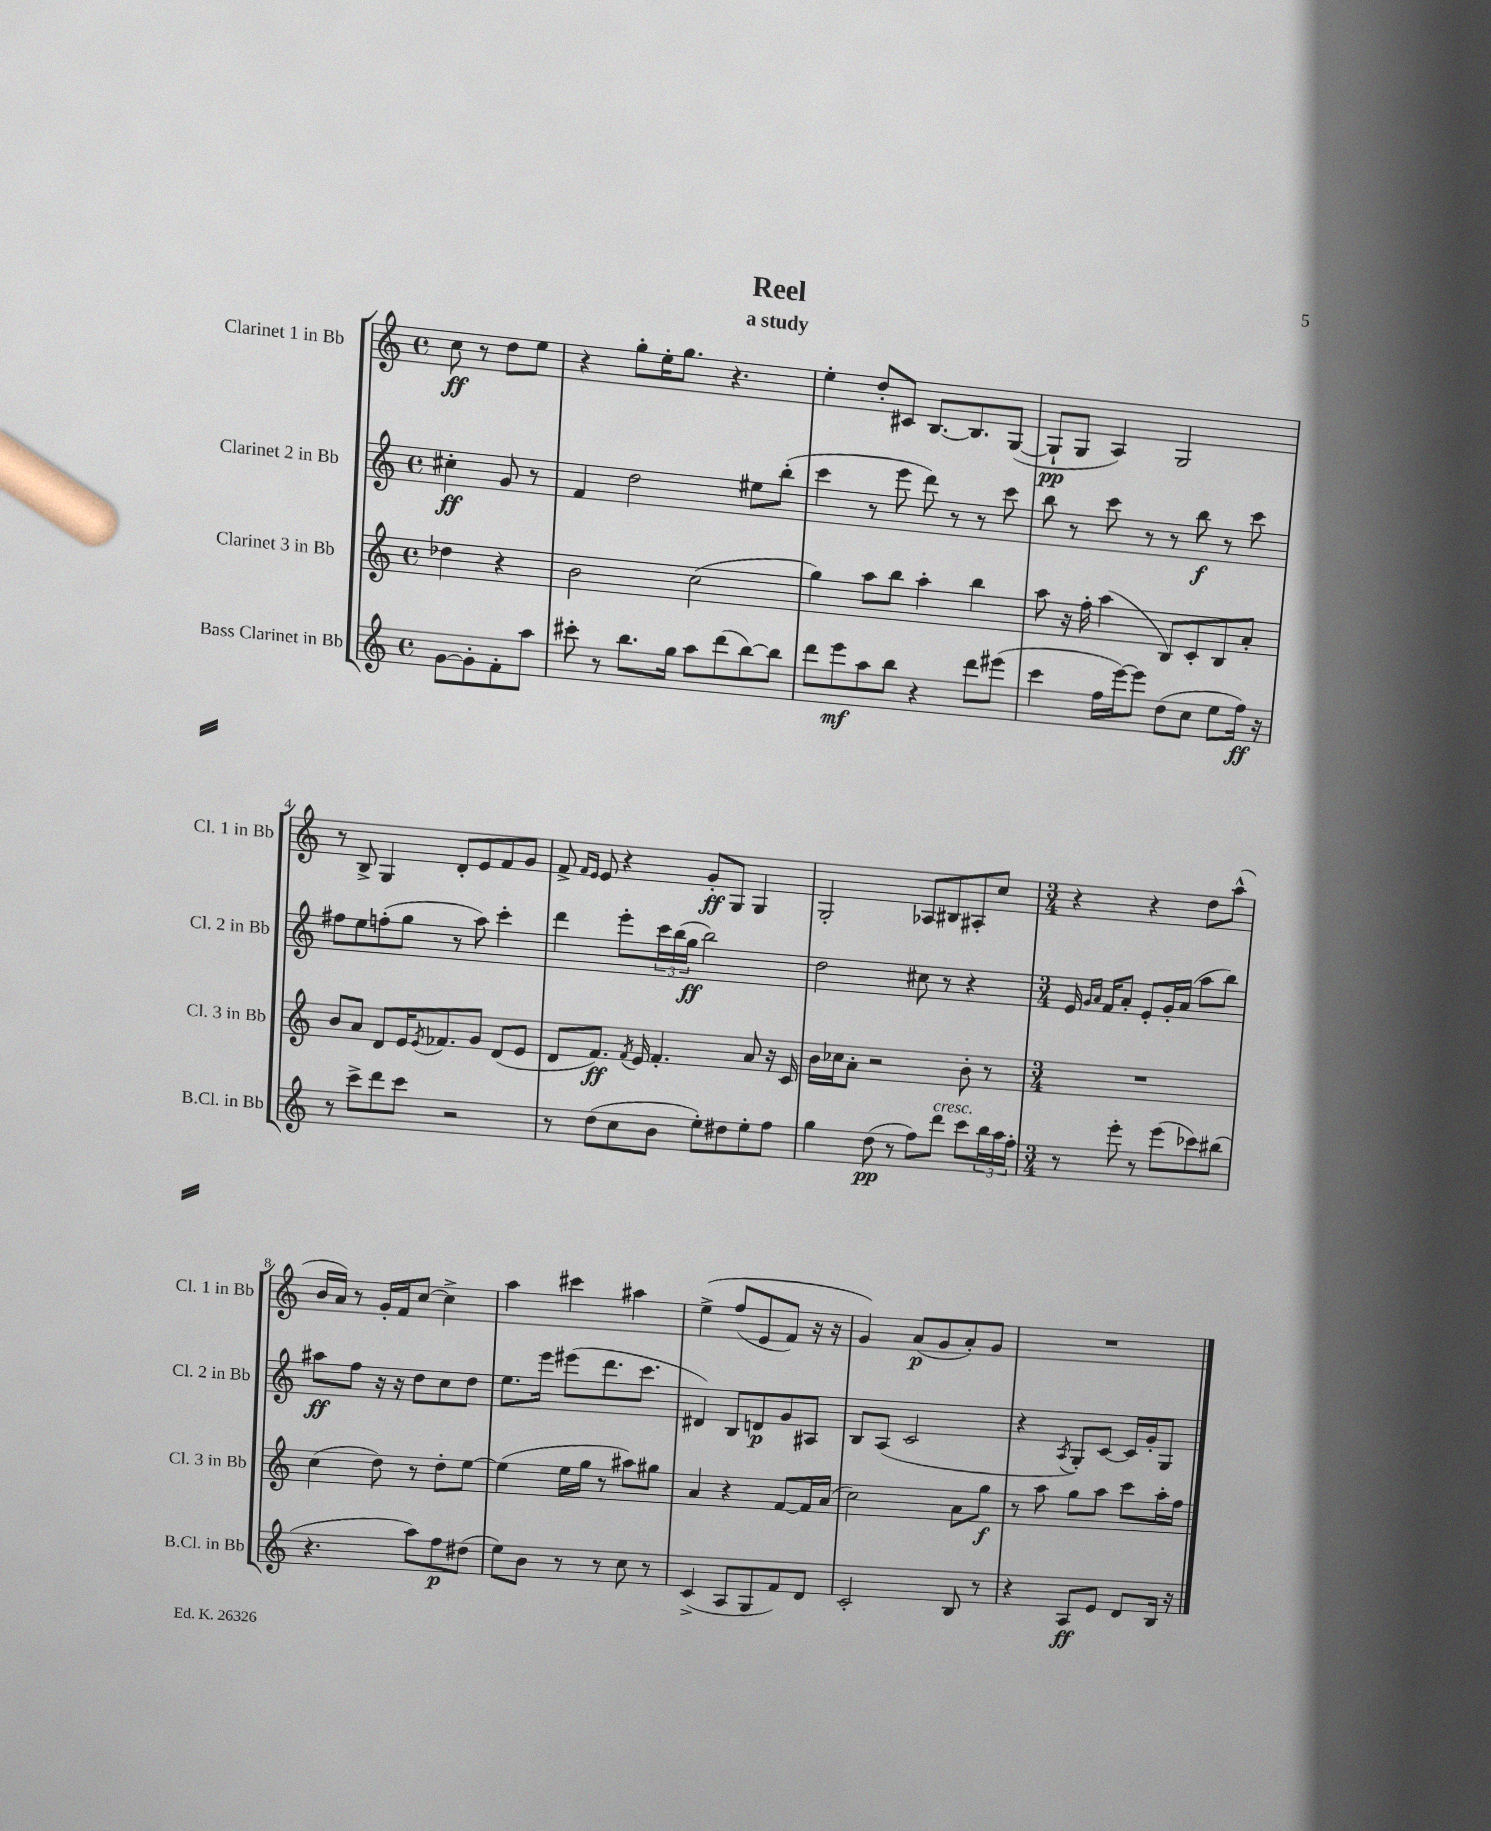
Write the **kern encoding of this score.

**kern	**kern	**kern	**kern
*staff4	*staff3	*staff2	*staff1
*clefG2	*clefG2	*clefG2	*clefG2
*k[]	*k[]	*k[]	*k[]
*M4/4	*M4/4	*M4/4	*M4/4
*met(c)	*met(c)	*met(c)	*met(c)
[8g\L	4dd-\	4cc#'\	8cc\
8g'\]	.	.	8r
8f'\	4r	8g/	8dd\L
8aa\J	.	8r	8ee\J
=	=	=	=
8ccc#'\	2b\	4f/	4r
8r	.	.	.
8.bb\L	.	2dd\	8gg'\L
.	.	.	16ee'\K
16gg\Jk	.	.	8.gg\J
8aa\L	(2cc\	.	.
(8ddd\	.	.	4.r
[8bb\)	.	8ee#\L	.
8bb\]J	.	(8bb'\J	.
=	=	=	=
8ddd\L	4gg\)	4ccc\	4ee'\
8eee\	.	.	.
8aa\	8aa\L	8r	8dd'/L
8bb\J	8bb\J	8eee\	8c#/J
4r	4aa'\	8ddd\)	[8.B/L
.	.	8r	.
.	.	.	8.B/]
8ddd\L	4bb\	8r	.
(8eee#\J	.	8ccc\	([8G/J
=	=	=	=
4ccc\	8aa\	8bb\	8G`/]L
.	16r	8r	8G/J
.	16ff'\	.	.
16ff\LL	(4aa\	8ccc\	4A/)
[16eee\J)	.	.	.
8eee\]J	.	8r	.
(8dd\L	8B/L)	8r	2G/
8cc\J	8c'/	8bb\	.
8ee\L	8B/	8r	.
16ff\Jk)	8a'/J	8ccc\	.
16r	.	.	.
=	=	=	=
8r	8b/L	8ff#\L	8r
8ccc^\L	8a/J	8ee\	8B^/
8ddd\	8d/L	(8ff'\	4G/
8ccc\J	16e/K	8gg\J	.
.	8qe/	.	.
.	8.f-/	.	.
2r	.	8r	8d'/L
.	8g/J	8aa\)	8e/
.	(8d/L	4ccc'\	8f/
.	8e/J	.	8g/J
=	=	=	=
8r	8d/L	4ddd\	8f^/
.	.	.	16qqf/LL
.	.	.	16qqe/JJ
(8dd\L	8.f/J)	.	8e/
8cc\	.	8eee'\L	4r
.	8qf/	.	.
.	16e/	.	.
8b\J	4.f'/	24ccc\L	.
.	.	(24bb\	.
.	.	24gg\JJ	.
8ee'\L)	.	2bb\)	8g'/L
8dd#\	.	.	8G/J
8ee'\	8a/	.	4G/
8ff\J	16r	.	.
.	16c/	.	.
=	=	=	=
4gg\	16b\LL	2dd\	2G'/
.	16cc-\J	.	.
.	8a'\J	.	.
(8dd\	2r	.	.
8r	.	.	.
8ff\L)	.	8cc#\	8A-/L
8ddd\J	.	8r	8B#/
8ccc\L	8b'\	4r	8A#'/
24bb\L	8r	.	8cc/J
24aa\	.	.	.
24ff'\JJ	.	.	.
=	=	=	=
*M3/4	*M3/4	*M3/4	*M3/4
8r	2.r	16e/	4r
.	.	16qqg/LL	.
.	.	16qqa/JJ	.
.	.	16f/LK	.
8eee'\	.	8a'/J	.
8r	.	8e'/L	4r
(8eee\L	.	16g'/L	.
.	.	(16a/JJ	.
8ccc-\)	.	8aa\L	8dd\L
(8bb#\J	.	8bb\J)	(8aa^^\J
=	=	=	=
4.r	(4cc\	8aa#\L	16b/LL
.	.	.	16a/JJ)
.	.	8ff\J	8r
.	8dd\)	16r	16g'/LL
.	.	16r	16f/J
8aa\L)	8r	8dd\L	[8cc/J
8ff\	8dd'\L	8cc\	4cc^\]
(8dd#\J	[8ee\J	8dd\J	.
=	=	=	=
8ee\L)	(4ee\]	8.ee\L	4aa\
8b\J	.	.	.
.	.	16eee\Jk	.
8r	16ee\LL	(8eee#\L	4ccc#\
.	16gg\JJ	.	.
8r	8r	8.ddd\	.
8cc\	8aa#\L)	.	4aa#\
.	.	8.ccc\J	.
8r	8gg#\J	.	.
=	=	=	=
(4c^/	4a/	4d#/)	&(4ee^\
8A/L	4r	8B/L	(8ff/L
8G/	.	8d/	8e/
8f/)	[8f/L	8g/	8f/J)
8d/J	16f/]L	8A#/J	16r
.	(16a/JJ	.	16r
=	=	=	=
2c'/	2cc\)	8B/L	4g/&)
.	.	(8A/J	.
.	.	2c/	(8a/L
.	.	.	8g/
8B/	8a\L	.	8a'/)
8r	8gg\J	.	8g/J
=	=	=	=
4r	8r	4r	2.r
.	8aa\	.	.
.	.	8qA/	.
8A/L	8gg\L	8G'/L)	.
8e/J	8aa\J	[8c/J	.
8d/L	8ccc\L	16c/]LL	.
.	.	16g'/J	.
16B/Jk	16aa'\L	8G/J	.
16r	16ff\JJ	.	.
==	==	==	==
*-	*-	*-	*-
